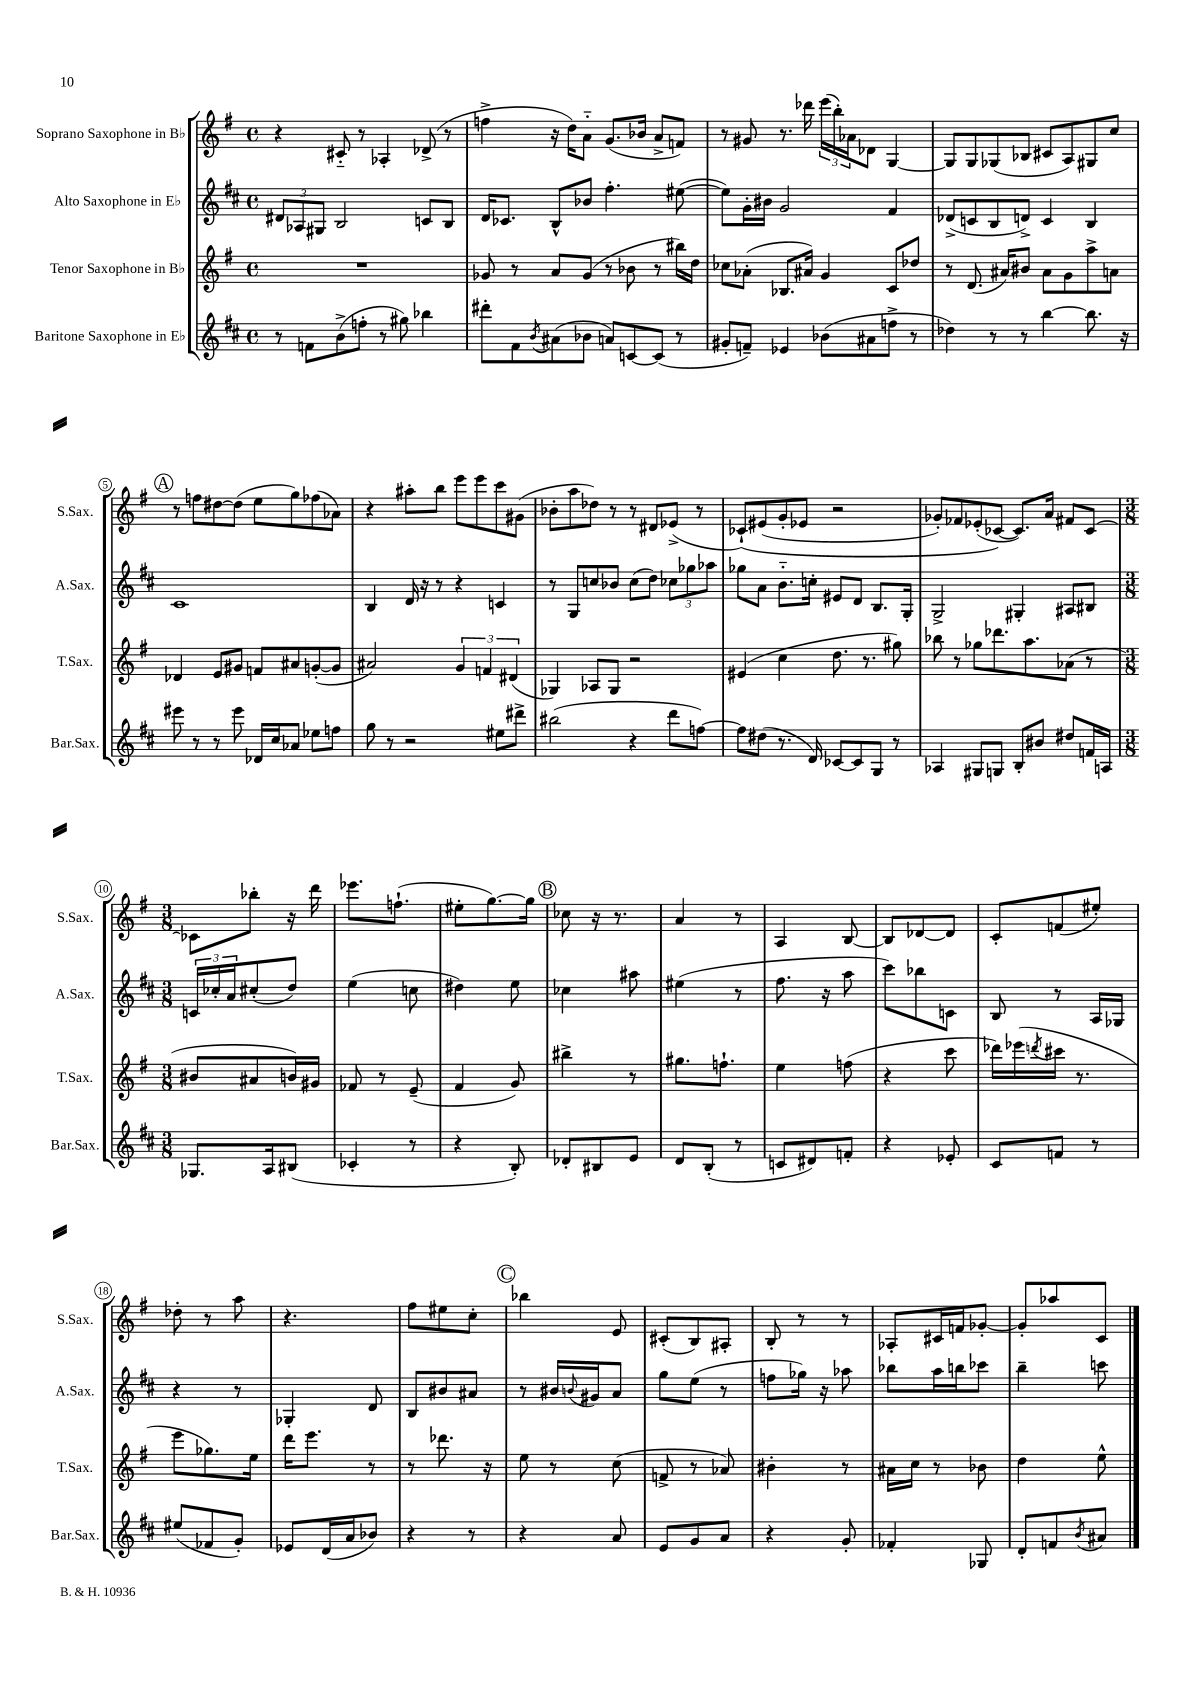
<<
\new StaffGroup <<
\new Staff = "s0" \with { instrumentName = "Soprano Saxophone in Bb" shortInstrumentName = "S.Sax." } {
    \clef treble \key g \major \defaultTimeSignature \time 4/4
    r4 cis'8-_ r8 aes4-. des'8->( r8 |
    f''4-> r16 d''16) a'8-_ g'8.( bes'16 a'8-> f'8) |
    r8 gis'8 r8. des'''16 \tuplet 3/2 { e'''16( b''16-.) aes'16 } des'8 g4~ |
    g8 g8 ges8( bes8 cis'8 a8) gis8 c''8 |
    \mark \markup { \circle "A" } r8 f''8 dis''8~ dis''8( e''8 g''8) fes''8( aes'8) |
    r4 ais''8-. b''8 e'''8 e'''8 c'''8 gis'8( |
    bes'8-. a''8 des''8) r8 r8 dis'8 ees'8->( r8 |
    ces'8-!)\( eis'8( g'8-. ees'8 r2 |
    ges'8-.) fes'8 ees'8-.( ces'8~\) ces'8.) a'16 fis'8 ces'8~ |
    \numericTimeSignature \time 3/8 ces'8 bes''8-. r16 d'''16 |
    ees'''8. f''8.-!( |
    eis''8-. g''8.~) g''16 |
    \mark \markup { \circle "B" } ces''8 r16 r8. |
    a'4 r8 |
    a4 b8~ |
    b8 des'8~ des'8 |
    c'8-. f'8( eis''8-.) |
    des''8-. r8 a''8 |
    r4. |
    fis''8 eis''8 c''8-. |
    \mark \markup { \circle "C" } bes''4 e'8 |
    cis'8-.( b8) ais8-. |
    b8-. r8 r8 |
    aes8-. cis'16 f'16 ges'8~-. |
    ges'8-. aes''8 c'8 \bar "|." |
}
\new Staff = "s1" \with { instrumentName = "Alto Saxophone in Eb" shortInstrumentName = "A.Sax." } {
    \clef treble \key d \major \defaultTimeSignature \time 4/4
    \tuplet 3/2 { dis'8 aes8 gis8 } b2 c'8 b8 |
    d'16 ces'8. b8-^ bes'8 fis''4.-. eis''8~( |
    eis''8) g'16-. bis'16 g'2 fis'4 |
    des'8->( c'8 b8 d'8->) c'4 b4 |
    \mark \markup { \circle "A" } cis'1 |
    b4 d'16 r16 r8 r4 c'4 |
    r8 g8 c''8 bes'8 c''8( d''8) \tuplet 3/2 { ces''8 ges''8 aes''8 } |
    ges''8 a'8 b'8.-_ c''16-. eis'8 d'8 b8. g16-. |
    g2-> gis4-. ais8 bis8 |
    \numericTimeSignature \time 3/8 \tuplet 3/2 { c'16 ces''16-. a'16 } cis''8-.( d''8) |
    e''4( c''8 |
    dis''4) e''8 |
    \mark \markup { \circle "B" } ces''4 ais''8 |
    eis''4( r8 |
    fis''8. r16 a''8 |
    cis'''8) bes''8 c'8 |
    b8 r8 a16 ges16 |
    r4 r8 |
    ges4-. d'8 |
    b8 bis'8 ais'8 |
    \mark \markup { \circle "C" } r8 bis'16 \appoggiatura { b'8 } gis'16 a'8 |
    g''8 e''8( r8 |
    f''8 ges''16) r16 aes''8 |
    bes''8 a''16 b''16 ces'''8 |
    b''4-- c'''8 \bar "|." |
}
\new Staff = "s2" \with { instrumentName = "Tenor Saxophone in Bb" shortInstrumentName = "T.Sax." } {
    \clef treble \key g \major \defaultTimeSignature \time 4/4
    R1 |
    ges'8 r8 a'8 ges'8( r8 bes'8 r8 bis''16) d''16 |
    ces''8 aes'8-.( bes8. ais'16) g'4 c'8 des''8 |
    r8 d'8.( ais'16) bis'8 ais'8 g'8 a''8-> a'8 |
    \mark \markup { \circle "A" } des'4 e'8 gis'8 f'8 ais'8 g'8~-.( g'8 |
    ais'2) \tuplet 3/2 { g'4 f'4 dis'4( } |
    ges4) aes8 ges8 r2 |
    eis'4( c''4 d''8. r8. gis''8) |
    bes''8 r8 ges''8 des'''8. a''8. aes'8( r8 |
    \numericTimeSignature \time 3/8 bis'8 ais'8 b'16) gis'16 |
    fes'8 r8 e'8--( |
    fis'4 g'8) |
    \mark \markup { \circle "B" } bis''4-> r8 |
    gis''8. f''8.-! |
    e''4 f''8( |
    r4 c'''8 |
    des'''16) ees'''16( \acciaccatura { d'''8 } cis'''16 r8. |
    e'''8 ges''8.) e''16 |
    d'''16 e'''8. r8 |
    r8 des'''8. r16 |
    \mark \markup { \circle "C" } e''8 r8 c''8( |
    f'8-> r8 aes'8) |
    bis'4-. r8 |
    ais'16 c''16 r8 bes'8 |
    d''4 e''8-^ \bar "|." |
}
\new Staff = "s3" \with { instrumentName = "Baritone Saxophone in Eb" shortInstrumentName = "Bar.Sax." } {
    \clef treble \key d \major \defaultTimeSignature \time 4/4
    r8 f'8 b'8->( f''8-. r8 gis''8) bes''4 |
    dis'''8-. fis'8 \acciaccatura { b'8 } ais'8( bes'8 a'8) c'8~ c'8( r8 |
    gis'8-. f'8--) ees'4 bes'8( ais'8 f''8-> r8 |
    des''4) r8 r8 b''4~ b''8. r16 |
    \mark \markup { \circle "A" } eis'''8 r8 r8 eis'''8 des'16 cis''16 aes'8 ees''8 f''8 |
    g''8 r8 r2 eis''8 dis'''8-> |
    bis''2( r4 d'''8 f''8~) |
    f''8 dis''8( r8. d'16) ces'8~ ces'8 g8 r8 |
    aes4 gis8 g8 b8-. bis'8 dis''8 f'16 a16 |
    \numericTimeSignature \time 3/8 ges8. a16 bis8( |
    ces'4-. r8 |
    r4 b8-.) |
    \mark \markup { \circle "B" } des'8-. bis8 e'8 |
    d'8 b8-.( r8 |
    c'8 dis'8) f'8-. |
    r4 ees'8-. |
    cis'8 f'8 r8 |
    eis''8( fes'8 g'8-.) |
    ees'8 d'16( a'16 bes'8) |
    r4 r8 |
    \mark \markup { \circle "C" } r4 a'8 |
    e'8 g'8 a'8 |
    r4 g'8-. |
    fes'4-. ges8 |
    d'8-. f'8 \acciaccatura { b'8 } ais'8 \bar "|." |
}
>>
>>
\layout { \context { \Score \override BarNumber.stencil = #(make-stencil-circler 0.1 0.3 ly:text-interface::print) } }
